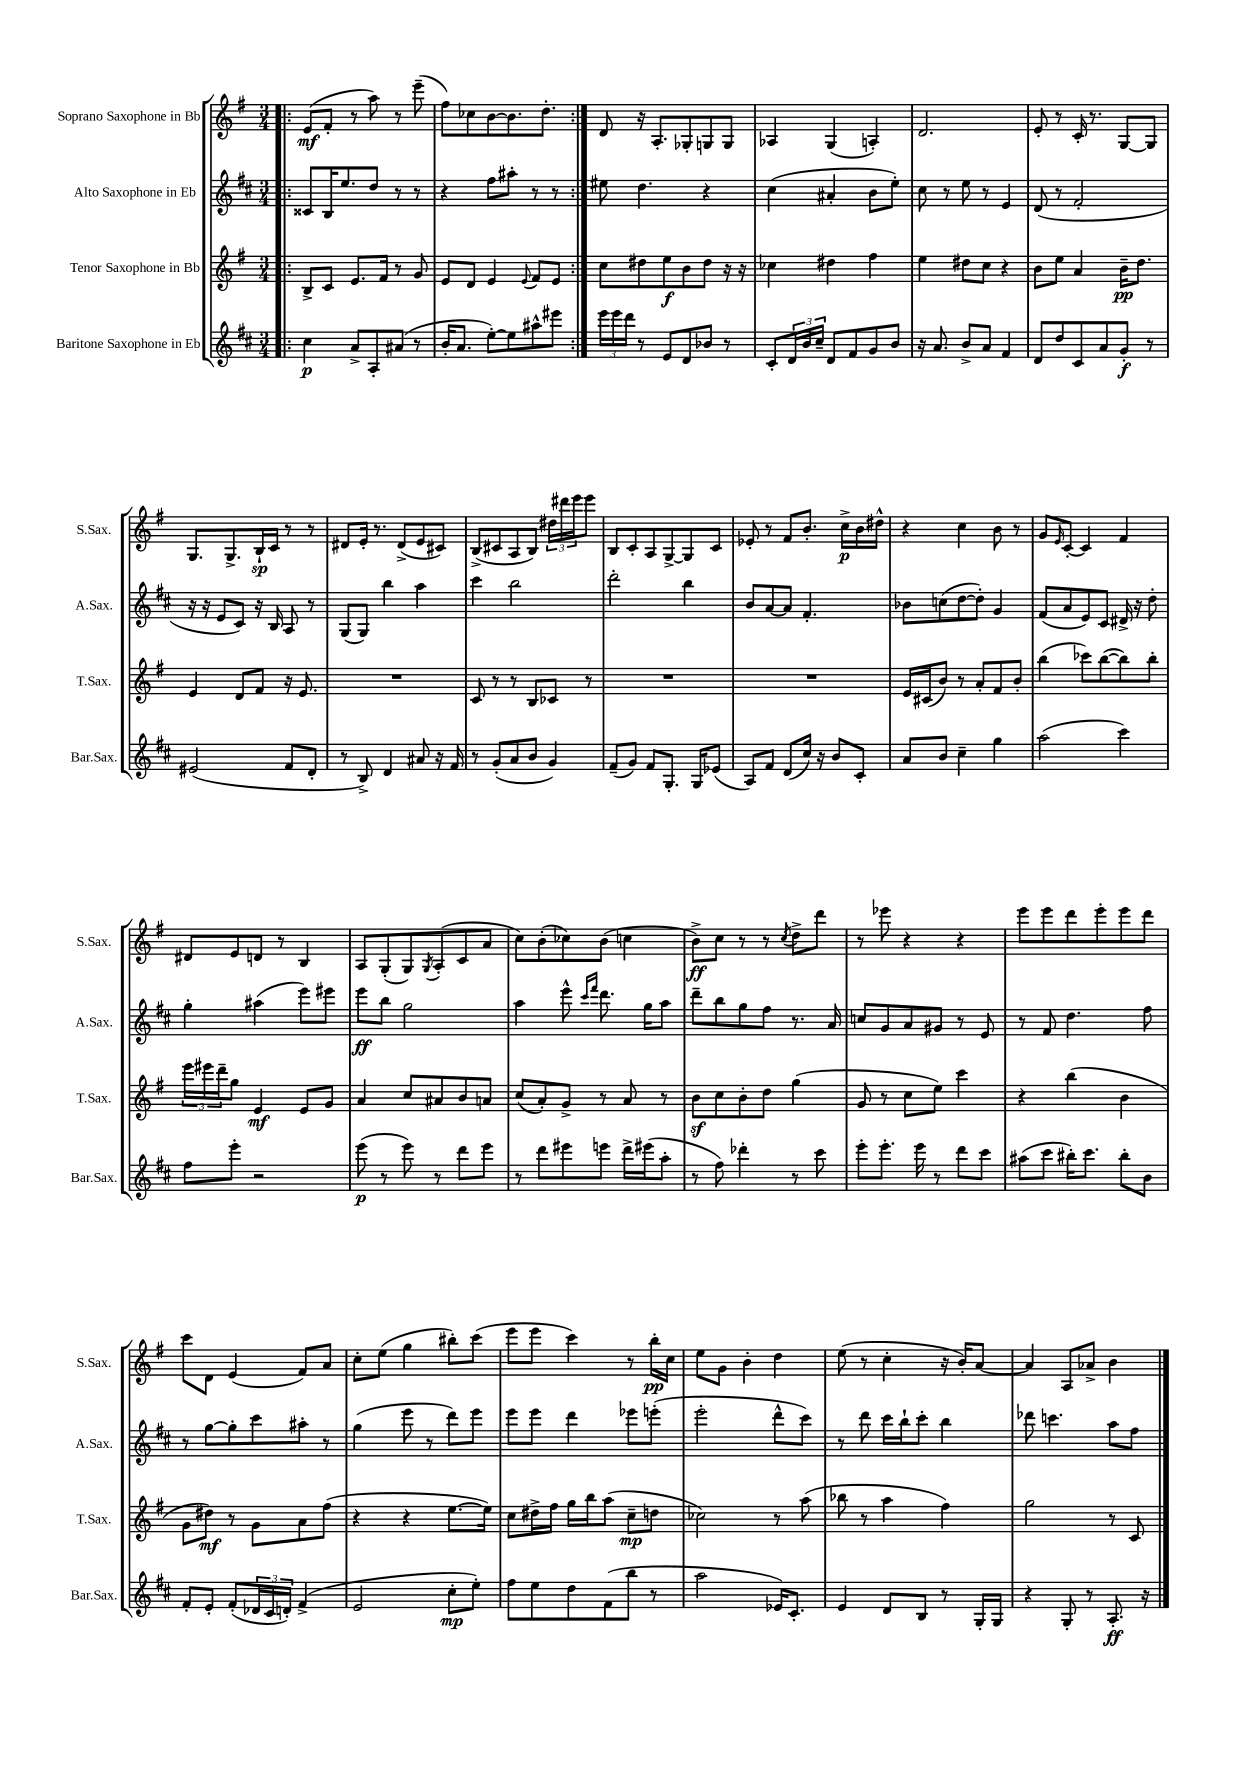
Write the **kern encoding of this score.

**kern	**kern	**kern	**kern
*staff4	*staff3	*staff2	*staff1
*clefG2	*clefG2	*clefG2	*clefG2
*k[f#c#]	*k[f#]	*k[f#c#]	*k[f#]
*M3/4	*M3/4	*M3/4	*M3/4
=!|:	=!|:	=!|:	=!|:
4cc#\	8B^/L	8c##/L	(8e/L
.	8c/J	16B/K	8f#'/J
.	.	8.ee/	.
8a^/L	8.e/L	.	8r
8A'/	.	8dd/J	8aa\)
.	16f#/Jk	.	.
(8a#/J	8r	8r	8r
8r	8g/	8r	(8eee~\
=	=	=	=
16b'/LK	8e/L	4r	8ff#\L)
8.a/J	.	.	.
.	8d/J	.	8cc-\
[8ee'\L)	4e/	8ff#\L	[8b\
8ee\]	.	8aa#'\J	8.b\]
.	8qqe/	.	.
8aa#^^\	8f#/L	8r	.
.	.	.	8.dd'\J
8eee#\J	8e/J	8r	.
=:|!	=:|!	=:|!	=:|!
24eee\LL	8cc\L	8ee#\	8d/
24eee\	.	.	.
24ddd\JJ	.	.	.
8r	8dd#\	4.dd\	16r
.	.	.	8.A'/L
8e/L	8ee\	.	.
8d/	8b\	.	8G-'/
8b-/J	8dd#\J	4r	8G/
8r	16r	.	8G/J
.	16r	.	.
=	=	=	=
8c#'/L	4cc-\	(4cc#\	4A-/
24d/L	.	.	.
24b/	.	.	.
24cc#~/JJ	.	.	.
8d/L	4dd#\	4a#'/	(4G/
8f#/	.	.	.
8g/	4ff#\	8b\L	4A'/)
8b/J	.	8ee'\J)	.
=	=	=	=
16r	4ee\	8cc#\	2.d/
8.a/	.	.	.
.	.	8r	.
8b^/L	8dd#\L	8ee\	.
8a/J	8cc\J	8r	.
4f#/	4r	4e/	.
=	=	=	=
8d/L	8b\L	(8d/	8e'/
8dd/	8ee\J	8r	8r
8c#/	4a/	2f#'/	16c'/
.	.	.	8.r
8a/	.	.	.
8g'/J	16b~\LK	.	[8G/L
.	8.dd\J	.	.
8r	.	.	8G/]J
=	=	=	=
(2e#/	4e/	16r	8.G/L
.	.	16r	.
.	.	8e/L	.
.	.	.	8.G^/
.	8d/L	8c#/J)	.
.	8f#/J	16r	16B`/L
.	.	16B/	16c/JJ
8f#/L	16r	8A/	8r
.	8.e/	.	.
8d'/J	.	8r	8r
=	=	=	=
8r	2.r	(8G/L	8d#/L
8B^/)	.	8G/J)	16e'/Jk
.	.	.	8.r
4d/	.	4bb\	.
.	.	.	(8d#^/L
8a#/	.	4aa\	8e/
16r	.	.	8c#/J)
16f#/	.	.	.
=	=	=	=
8r	8c/	4ccc#\	(8B^/L
(8g'/L	8r	.	8c#/
8a/	8r	2bb\	8A/
8b/J	8B/L	.	8B/J)
4g/)	8c-/J	.	24dd#\LL
.	.	.	24ddd#\
.	.	.	24eee\J
.	8r	.	8eee\J
=	=	=	=
(8f#~/L	2.r	2ddd'\	8B/L
8g/J)	.	.	8c'/
8f#/L	.	.	8A/
8.G'/J	.	.	[8G^/
.	.	4bb\	8G/]
16G/LK	.	.	.
(8e-/J	.	.	8c/J
=	=	=	=
8A/L)	2.r	8b/L	8e-'/
8f#/J	.	[8a/	8r
(8d/L	.	8a/]J	8f#/L
16cc#/Jk)	.	4.f#'/	8.b'/J
16r	.	.	.
8b/L	.	.	.
.	.	.	16cc^\LL
8c#'/J	.	.	16b\
.	.	.	16dd#^^\JJ
=	=	=	=
8a/L	16e/LL	8b-\L	4r
.	(16c#/J	.	.
8b/J	8b/J)	(8cc\	.
4cc#~\	8r	[8dd\	4cc\
.	8a'/L	8dd'\]J)	.
4gg\	8f#/	4g/	8b\
.	8b'/J	.	8r
=	=	=	=
(2aa\	(4bb\	(8f#/L	8g/L
.	.	.	16qqe/
.	.	8a/	[8c'/J
.	8ccc-\L)	8e/)	4c/]
.	([8bb\	8c#/J	.
4ccc#\)	8bb\])	16d#^/	4f#/
.	.	16r	.
.	8bb'\J	8dd'\	.
=	=	=	=
8ff#\L	24eee\LL	4gg'\	8d#/L
.	24eee#\	.	.
.	24ddd~\J	.	.
8eee'\J	8gg\J	.	8e/
2r	4e/	(4aa#\	8d/J
.	.	.	8r
.	8e/L	8eee\L)	4B/
.	8g/J	8eee#\J	.
=	=	=	=
(8eee\	4a/	8eee\L	8A/L
8r	.	8bb\J	(8G'/
8eee\)	8cc/L	2gg\	8G/)
.	.	.	8qG/
8r	8a#/	.	(8A'/
8ddd\L	8b/	.	8c/
8eee\J	8a/J	.	8a/J
=	=	=	=
8r	(8cc/L	4aa\	8cc\L)
8ddd\L	8a'/)	.	(8b'\
8eee#\	8g^/J	8eee^^\	8cc-\)
.	.	16qqccc#/LL	.
.	.	16qqfff#/JJ	.
8eee\J	8r	8.ddd\	(8b\J
16ddd^\LL	8a/	.	4cc\
(16eee#\J	.	16gg\LK	.
8aa'\J	8r	8aa\J	.
=	=	=	=
8r	8b\L	8ddd~\L	8b^\L)
8ff#\)	8cc\	8bb\	8cc\J
4ddd-'\	8b'\	8gg\	8r
.	8dd\J	8ff#\J	8r
.	.	.	8qcc/
8r	(4gg\	8.r	8dd^\L
8ccc#\	.	.	8ddd\J
.	.	16a/	.
=	=	=	=
8eee'\L	8g/	8cc/L	8r
8.eee'\J	8r	8g/	8eee-\
.	8cc\L	8a/	4r
16eee\	.	.	.
8r	8ee\J)	8g#/J	.
8ddd\L	4ccc\	8r	4r
8ccc#\J	.	8e/	.
=	=	=	=
(8aa#\L	4r	8r	8eee\L
8ccc#\J	.	8f#/	8eee\
16bb#'\LK)	(4bb\	4.dd\	8ddd\
8.ccc#\J	.	.	.
.	.	.	8eee'\
8bb#'\L	4b\	.	8eee\
8b\J	.	8ff#\	8ddd\J
=	=	=	=
8f#'/L	8g\L	8r	8ccc\L
8e'/J	8dd#\J)	[8gg\L	8d\J
(8f#'/L	8r	8gg'\]	(4e/
24d-/L	8g\L	8ccc#\	.
24c#/	.	.	.
24d'/JJ)	.	.	.
(4f#^/	8a\	8aa#'\J	8f#/L)
.	(8ff#\J	8r	8a/J
=	=	=	=
2e/	4r	(4gg\	8cc'\L
.	.	.	(8ee\J
.	4r	8eee\	4gg\
.	.	8r	.
8cc#'\L	[8.ee\L	8ddd\L)	8bb#'\L)
8ee'\J)	.	8eee\J	(8ccc\J
.	16ee\]Jk)	.	.
=	=	=	=
8ff#\L	8cc\L	8eee\L	8eee\L
8ee\	16dd#^\L	8eee\J	8eee\J
.	16ff#\JJ	.	.
8dd\	16gg\LL	4ddd\	4ccc\)
.	16bb\J	.	.
(8f#\	(8aa\J	.	.
8bb\J	8cc~\L	8eee-\L	8r
8r	8dd\J	(8eee'\J	16bb'\LL
.	.	.	16cc\JJ
=	=	=	=
2aa\	2cc-\)	2eee'\	8ee\L
.	.	.	8g\J
.	.	.	4b'\
16e-/LK)	8r	8ddd^^\L	4dd\
8.c#'/J	.	.	.
.	(8aa\	8ccc#\J)	.
=	=	=	=
4e/	8bb-\	8r	(8ee\
.	8r	8ddd\	8r
8d/L	4aa\	16ccc#\LL	4cc'\
.	.	16bb`\J	.
8B/J	.	8ccc#'\J	.
8r	4ff#\)	4bb\	16r
.	.	.	16b'/LK)
16G'/LL	.	.	[8a/J
16G/JJ	.	.	.
=	=	=	=
4r	2gg\	8ddd-\	4a/]
.	.	4.ccc\	.
8G'/	.	.	8A/L
8r	.	.	8a-^/J
8.A'/	8r	8aa\L	4b\
.	8c/	8ff#\J	.
16r	.	.	.
==	==	==	==
*-	*-	*-	*-
